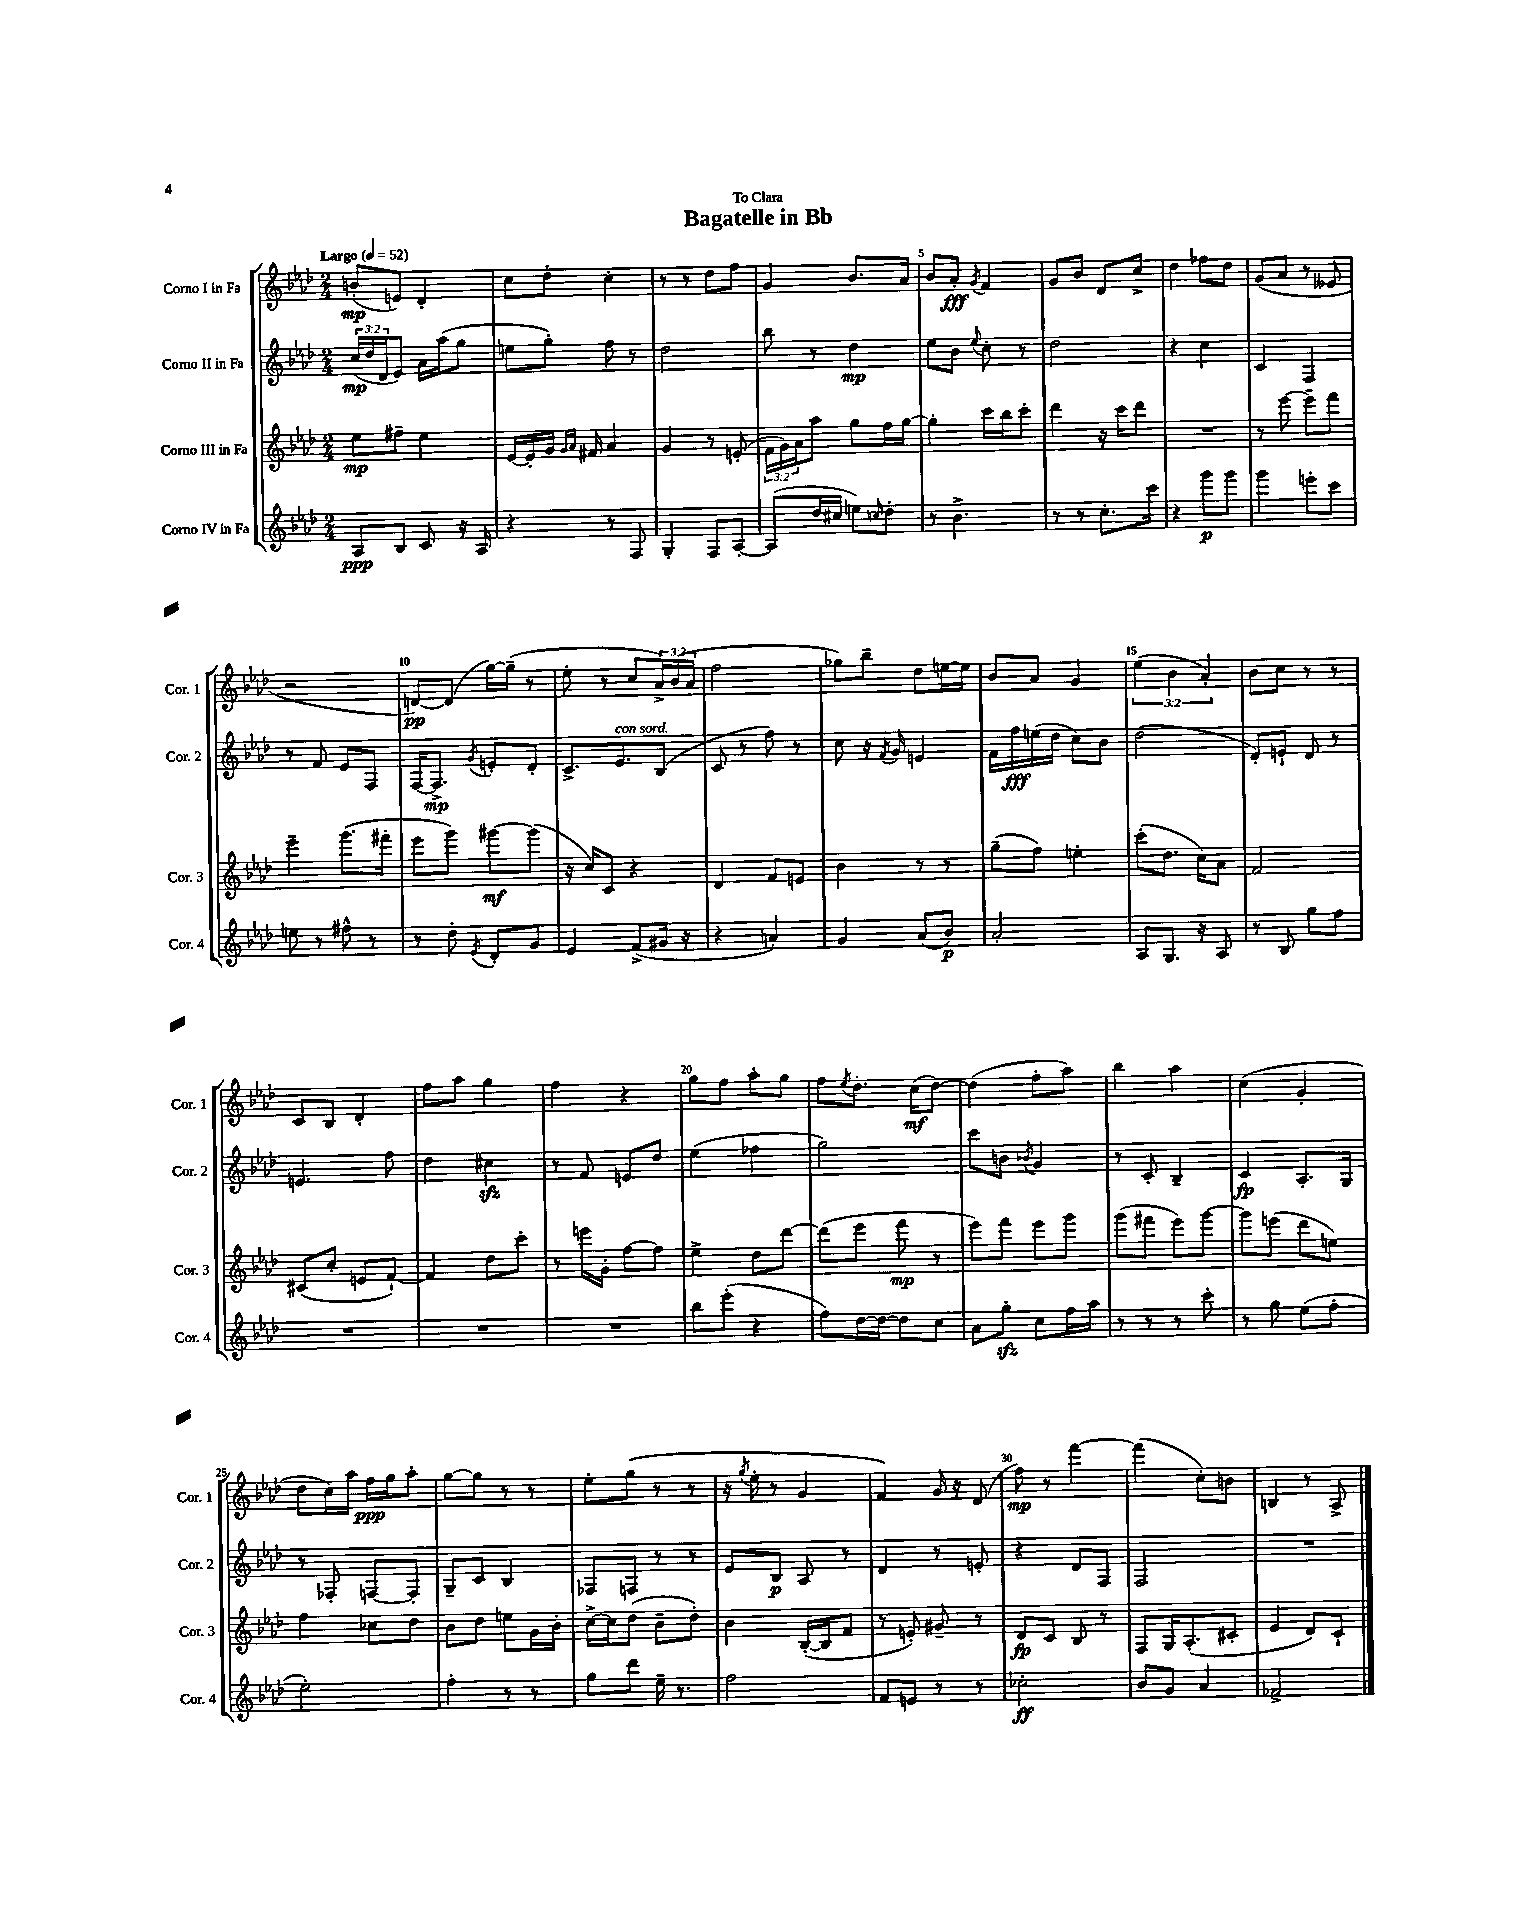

**kern	**kern	**kern	**kern
*staff4	*staff3	*staff2	*staff1
*clefG2	*clefG2	*clefG2	*clefG2
*k[b-e-a-d-]	*k[b-e-a-d-]	*k[b-e-a-d-]	*k[b-e-a-d-]
*M2/4	*M2/4	*M2/4	*M2/4
*MM52	*MM52	*MM52	*MM52
8A-	8ee-	(24cc	(8b'
.	.	24dd-	.
.	.	24d-	.
8B-	8ff#~	8e-)	8e)
8c	4ee-	16a-	4d-'
.	.	(16aa-	.
16r	.	8gg	.
16A-	.	.	.
=	=	=	=
4r	[16e-	8ee	8cc
.	16e-']	.	.
.	16g	8gg')	8dd-'
.	16qqg	.	.
.	16qqa-	.	.
.	16f#	.	.
8r	4a-	8ff	4cc'
8F	.	8r	.
=	=	=	=
4G'	4g	2dd-	8r
.	.	.	8r
8F	8r	.	8dd-
[8A-'	(8e'	.	8ff
=	=	=	=
(8A-]	24f	8bb-	4g
.	24g)	.	.
.	24a-	.	.
16dd-	8aa-	8r	.
16cc#	.	.	.
8ee)	8gg	4dd-	8.b-
16qqcc	.	.	.
8dd-'	16ff	.	.
.	[16gg	.	16a-
=	=	=	=
8r	4gg']	8ee-	8b-
4.b-^	.	8b-	8a-'
.	.	8qqee-	8qg
.	16ccc	8cc'	4f
.	16bb-	.	.
.	8ccc'	8r	.
=	=	=	=
8r	4ddd-	2dd-	8g
8r	.	.	8b-
8.cc'	16r	.	8d-
.	16ccc	.	.
.	8ddd-	.	8cc^
16ccc	.	.	.
=	=	=	=
4r	2r	4r	4dd-
8ggg	.	4cc	8ff-
8ggg	.	.	8dd-
=	=	=	=
4ggg	8r	4c	(8g
.	[8eee-	.	8a-
8eee'	8eee-~]	4F	8r
8ccc	8fff	.	8e--
=	=	=	=
8ee	4eee-~	8r	2r
8r	.	8f	.
8ff#^^	(8.ggg	8e-	.
8r	.	8F	.
.	16fff#'	.	.
=	=	=	=
8r	8eee-	[16F	[8d)
.	.	8.F^]	.
8dd-'	8ggg)	.	(8d]
8qe-	.	8qg	.
8d-'	[8ggg#	8e'	[16gg)
.	.	.	(16gg~]
8g	(8ggg#]	8d-'	8r
=	=	=	=
4e-	16r	8.c^	8ee-'
.	16cc)	.	.
.	8c	.	8r
.	.	8.e-	.
(8f^	4r	.	8cc
16g#	.	(8B-	24a-^)
.	.	.	(24b-
16r	.	.	.
.	.	.	24a-
=	=	=	=
4r	4d-	8c	2ff
.	.	8r	.
4a')	8f	8ff)	.
.	8e	8r	.
=	=	=	=
4g	4b-	8cc	8gg-)
.	.	16r	8bb-~
.	.	8qf	.
.	.	16g	.
(8a-	8r	4e	8dd-
8b-)	8r	.	[16ee
.	.	.	16ee]
=	=	=	=
2a-'	(8gg~	16f	8b-
.	.	16ff	.
.	8ff)	(16ee	8a-
.	.	16dd-	.
.	4ee'	8cc)	4g
.	.	8b-	.
=	=	=	=
8A-	(8ccc'	(2dd-	(6ee-
8.G	8.dd-	.	.
.	.	.	6b-
16r	16cc)	.	.
.	.	.	6a-')
8A-	8a-	.	.
=	=	=	=
8r	2f	8d-')	8b-
8B-	.	8e`	8cc
8gg	.	8d-	8r
8ff	.	8r	8r
=	=	=	=
2r	(8c#	4.e	8c
.	8cc'	.	8B-
.	8e	.	4d-'
.	[8f`)	8ff	.
=	=	=	=
2r	4f]	4dd-	8ff
.	.	.	8aa-
.	8dd-	4cc#	4gg
.	8ccc'	.	.
=	=	=	=
2r	8r	8r	4ff
.	16eee	8f	.
.	16g'	.	.
.	[8ff	8e	4r
.	8ff]	8dd-	.
=	=	=	=
8bb-	4ee-^	(4ee-	8gg
(8eee-'	.	.	8ff
4r	8dd-	4ff-	8aa-'
.	[8ddd-	.	8gg
=	=	=	=
8ff)	(8ddd-]	2gg)	8ff
.	.	.	8qee-
[16dd-	8eee-	.	8.dd-'
16dd-_	.	.	.
8dd-]	8fff	.	.
.	.	.	(16cc
8cc	8r	.	[8dd-)
=	=	=	=
8a-	8eee-)	8ccc	(4dd-]
8gg'	8fff	8b	.
.	.	8qb-	.
8cc	8eee-	4g	8ff'
16ff	8ggg	.	8aa-)
16aa-	.	.	.
=	=	=	=
8r	(8ggg	8r	4bb-
8r	8fff#	8c'	.
8r	8eee-)	4B-~	4aa-
8ccc'	[8ggg	.	.
=	=	=	=
8r	8ggg]	4c	(4cc
8gg	(8eee	.	.
(8ee-	8ddd-	8.A-'	4g'
8ff'	8ee)	.	.
.	.	16G	.
=	=	=	=
2ee-')	4ff	8r	8dd-
.	.	8F-'	16cc)
.	.	.	16aa-
.	8cc-	[8F	16ff
.	.	.	16gg
.	8dd-	8F']	8aa-'
=	=	=	=
4ff'	8b-	8G~	[8gg
.	8dd-	8c	8gg]
8r	8ee	4B-	8r
8r	16g	.	8r
.	16b-'	.	.
=	=	=	=
8gg	[16cc^	8F-	8ee-'
.	16cc]	.	.
8ddd-	(8dd-	8F	(8gg
16ee-~	8b-~	8r	8r
8.r	.	.	.
.	8dd-')	8r	8r
=	=	=	=
2ff	4b-	8e-	16r
.	.	.	8qgg
.	.	.	16ee-'
.	.	8B-	8r
.	([16B-'	8A-	4g
.	16B-]	.	.
.	8f	8r	.
=	=	=	=
8f	8r	4d-	4f)
8e	8e')	.	.
8r	8g#~	8r	16g
.	.	.	16r
8r	8r	8e'	(8d-
=	=	=	=
2cc-'	8d-	4r	8ff)
.	8c	.	8r
.	8B-	8d-	[4fff
.	8r	8F	.
=	=	=	=
8b-	8F	2F	(4fff]
8g	16G	.	.
.	(8.A-'	.	.
4a-	.	.	8cc')
.	8c#'	.	8b
=	=	=	=
2f-^	4e-	2r	4B
.	8d-)	.	8r
.	8c`	.	8A-^
==	==	==	==
*-	*-	*-	*-
